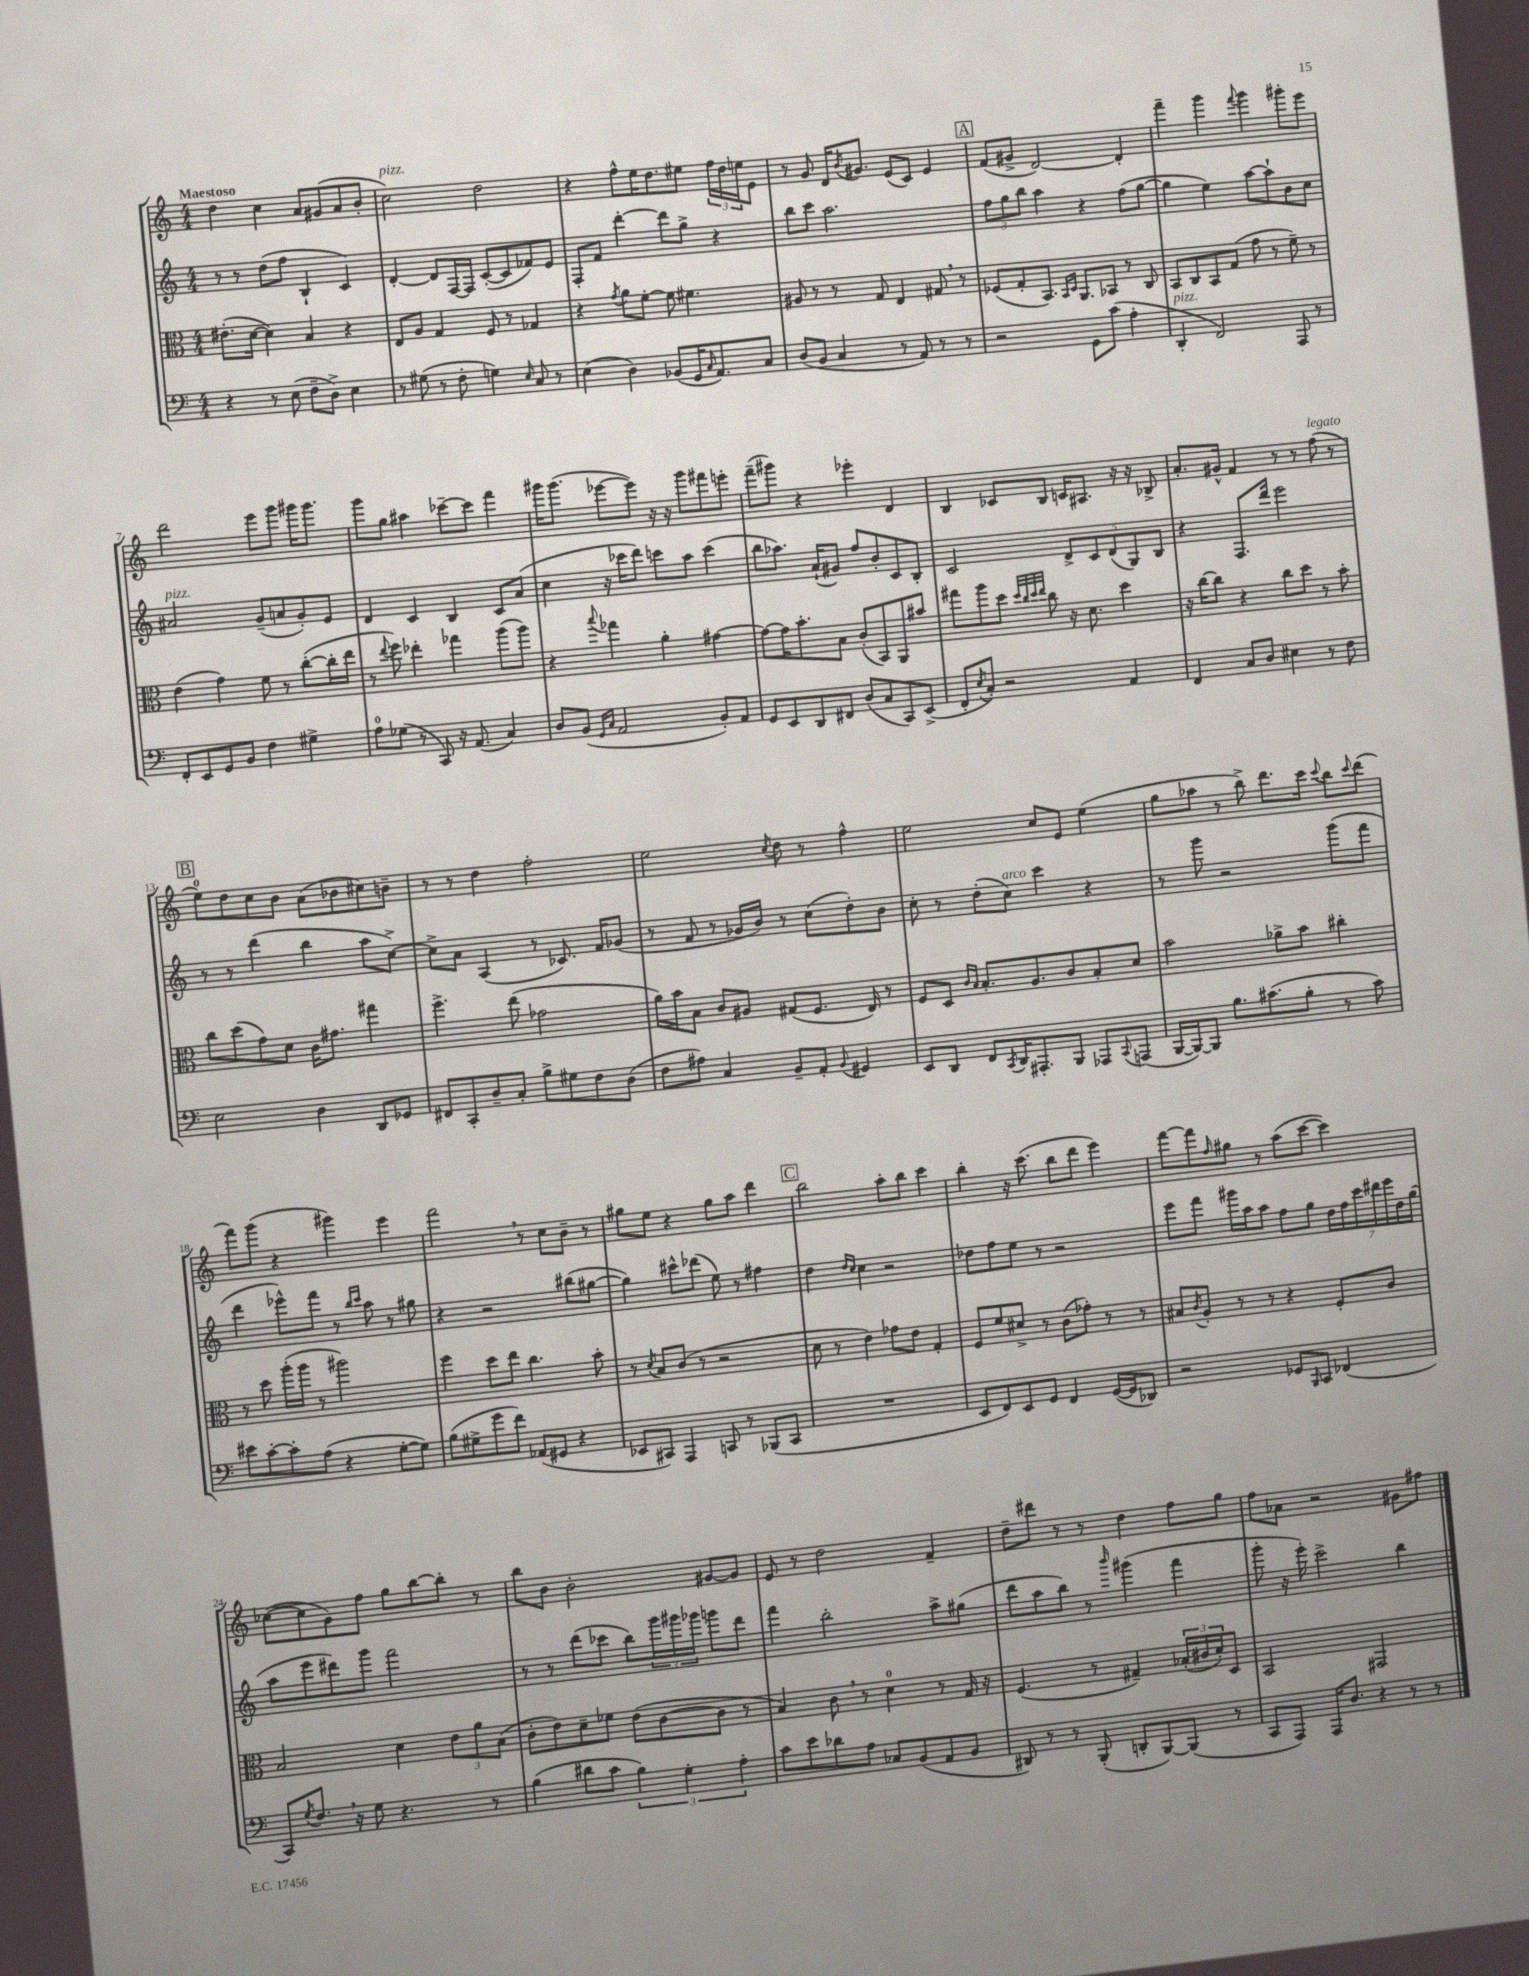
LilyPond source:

<<
\new StaffGroup <<
\new Staff = "s0" {
    \clef treble \key c \major \numericTimeSignature \time 4/4 \tempo "Maestoso"
    d''4 c''4 a'8 gis'8( a'8 b'8-. |
    c''2^\markup { \italic "pizz." }) d''2 |
    r4 f''8-^ e''16 d''8. eis''8 \tuplet 3/2 { f''16 d''16 e''16 } e'8 |
    r8 g'8 d'16 \acciaccatura { b'8 } gis'8. e'8( c'8) e'4 |
    \mark \markup { \box "A" } f'8( gis'8-> d'2~) d'4-. |
    f'''4-- g'''4 \appoggiatura { f'''8 } g'''4 gis'''8-. e'''8 |
    d'''2 e'''8 g'''8 gis'''16 gis'''8. |
    g'''8 g''8 ais''4 ces'''8~-- ces'''8 f'''4 |
    gis'''16 gis'''8.( ees'''8~ ees'''8) r16 r16 gis'''8 fis'''8 e'''8-. |
    f'''8--( gis'''8) r4 ees'''4-. d'4 |
    b4 ces'8 b8 c'16 ais8. r16 r16 bes8-> |
    a'8.-. gis'16-^ f'4 r8 r8 f''8^\markup { \italic "legato" }( r8 |
    \mark \markup { \box "B" } e''8-0) d''8 c''8 b'8 a'8( bes'8 cis''8) b'8-- |
    r8 r8 d''4 f''2-. |
    e''2 \acciaccatura { c''8 } d''8 r8 f''4-^ |
    e''2 c''8 e'8 e''4( |
    g''8 aes''8 r8 b''8->) d'''8. c'''16 \appoggiatura { c'''8 } b''8 \appoggiatura { c'''8 } d'''8( |
    f'''8) g'''8( r4 gis'''4) e'''4 |
    f'''2 \breathe r8 c''8 b'8-- r8 |
    gis''8 e''8 r4 gis''8 a''8 d'''4 |
    \mark \markup { \box "C" } b''2 a''8-. b''8 c'''4 |
    b''4-. r16 c'''8.( b''8 d'''8 e'''4) |
    f'''8~ f'''8 \grace { f''16 } gis''8 r8 a''8( c'''8~ c'''4) |
    ces''8~( ces''8 g'8) f''8 g''8 b''8~ b''8-. r8 |
    b''8 b'8 b'2-. gis'8~ gis'8 |
    e'8 r8 d''2 f'4-- |
    d''8-- dis'''8 r8 r8 d''4 f''8 g''8 |
    f''8 aes'8 r2 gis'8 fis''8 \bar "|." |
}
\new Staff = "s1" {
    \clef treble \key c \major \numericTimeSignature \time 4/4
    r8 r8 d''8( f''8 b4-! c'4) |
    d'4~-. d'8 f16~ f16 c'8~-.( c'8 fes'8) e'8 |
    f8-. f'8 d'''4~-. d'''8 g''8-> r4 |
    b''8 c'''8 a''2. |
    \mark \markup { \box "A" } \tuplet 3/2 { f''8 g''8 b''8 } a''4 r4 f''8( g''8~ |
    g''4 e''4) a''8~ a''8-! b'8 c''8 |
    ais'2^\markup { \italic "pizz." } g'8--( a'8 g'8-.) e'8 |
    d'4 c'4 b4 c'8 a'8( |
    c''4 r16 ces'''16 d'''8) c'''8 a''8 c'''4( |
    b''8 aes''8.) a'16-!( gis'8) f''8 b'8-. c'8 b8-. |
    c'2 \tuplet 5/4 { d'8-> c'8 d'8( g8) b8 } |
    r4 f8. d'''16 e'''2 |
    \mark \markup { \box "B" } r8 r8 d'''4( b''4 a''8 c''8~->) |
    c''8-> a'8 a4( r8 ces'8.) f'16 ges'8( |
    r8 f'8 r8 ges'16 b'16) r8 c''8( d''8-.) b'8 |
    c''8-. r8 d''8-.( c''8^\markup { \italic "arco" }) c'''4 r4 |
    r8 g'''8 r2 g'''8( f'''8 |
    d'''4 ees'''8-^) f'''8 r8 \grace { b''16 c'''16 } a''8 r8 gis''8 |
    r4 r2 bis''8( gis''8~ |
    gis''4) cis'''8-^ des'''8( e''8) r8 fis''4 |
    \mark \markup { \box "C" } d''4 \grace { d''16 c''16 } c''4 r2 |
    des''8 f''8 e''8 r8 r2 |
    e'''8 f'''8 gis'''16 a''16 a''8 f''8 g''8 \tuplet 7/4 { d''16 f''16 c'''16 dis'''16 e'''16 d''16 g''16( } |
    a''8 e'''8 dis'''8) g'''8 f'''2 |
    r8 r8 d'''8( ces'''8 b''8) \tuplet 3/2 { g'''16 gis'''16 ges'''16 } g'''8 d'''8 |
    f'''4 b''2-. a''8-> gis''8( |
    d'''8 a''8 b''8) r8 \grace { b'''16 } gis'''4( f'''4 |
    g'''8-. r16 e'''16-.) c'''2-> b''4 \bar "|." |
}
\new Staff = "s2" {
    \clef alto \key c \major \numericTimeSignature \time 4/4
    eis'8.-.( d'16~ d'4) b4 r4 |
    e8 a8 g4 f8 r8 ges4 |
    r4 \acciaccatura { g'8 } a'8 f'8~-. f'8 fis'4. |
    ais8 r8 r8 g8 e4 gis8 \breathe r8 |
    \mark \markup { \box "A" } fes8( g8-. b,8.) \grace { b,16 d16 } a,8. bes,8 r8 c8 |
    b,8 c8 b,8 g8( g'8 r8 f'8--) r8 |
    e'4( g'4) f'8 r8 c''8~-.( c''16-. e''16 |
    r8 \appoggiatura { e''8 } f''8) ees''4-. ges''4 a''8( a''8) |
    r4 \appoggiatura { b''8 } ges''4 a'4-. gis'4~ |
    gis'8~ gis'16 b'8.-. b8 c'8-.( b,8) a,8 bis'8 |
    gis''8 a''8 d''8 \grace { d''32 c''32 d''32 e''32 } c''8 r16 d'8. d''4 |
    r16 c''16~ c''8 r4 c''8 d''8 r8 b'8-. |
    \mark \markup { \box "B" } c''8 d''8( g'8) d'8 c'16 gis'8. gis''4 |
    f''4.-> e''8( ges'2 |
    a'16) b'16 b8 c'8 ais8 gis8( f8. e16) r8 |
    f8 d8 \grace { c'16 b16 } b8.-. a8. c'8 b8-. d'8 |
    b'2 aes'8-> b'8 cis''4-. |
    r8 d''8 a''16-.( a''16 r8 ais''2) |
    f''4 d''8 e''8 c''4. b'8-. |
    r8 \acciaccatura { d'8 } b8 c'8( r8 r2 |
    \mark \markup { \box "C" } d'8 r8 e'4) ges'8 e'8 g4-. |
    f8 f'8 dis'8-> r8 c'8( ges'8-.) r8 r8 |
    bis8 \acciaccatura { c'8 } a8-. r8 r8 r4 f8-. c'8 |
    b2 d'4 \tuplet 3/2 { e'8 a'8 b8( } |
    c'8-. e'8) d'8-- fes'8 e'8( c'8~ c'8 r8 |
    b4) c'8 \breathe r8 d'4-0 r8 g16 r16 |
    f4.( r8 gis4--) \tuplet 3/2 { bes16-.( cis'16 d'16-.) } d8 |
    b,2 gis,2 \bar "|." |
}
\new Staff = "s3" {
    \clef bass \key c \major \numericTimeSignature \time 4/4
    r4 r8 e8( f8-- d8->) e4 |
    r8 gis8( r8 f8-. g4) \grace { e16 } c8 r8 |
    e4( d4) bes,8( g,16 \grace { c16 } a,8.) c8 |
    d8( b,8 c4 r8 a,8) r8 r8 |
    \mark \markup { \box "A" } r2 g,8 c'8( a4-. |
    d,4-.^\markup { \italic "pizz." } f,2) a,,8 r8 |
    f,8-. e,8 g,8 b,8 f4 gis4-> |
    a8-0 ges8( r8 c,8) r16 a,8.( c4) |
    d8 b,8( \grace { g,16 c16 } a,2 b,8-.) a,8 |
    g,8 e,8 d,8 fis,8 d8( c8 c,8) e,8->( |
    f,8-. \acciaccatura { e8 } c8-.) r2 a,4 |
    f,4 c8 d8 eis4 r8 f8 |
    \mark \markup { \box "B" } e2 d4 d,8 ges,8 |
    fis,8 c,8-. d8-- c8-. b8-> gis8 f8 d8( |
    f8 ais8) c4 b,8-- a,8-. \appoggiatura { b,8 } gis,4 |
    e,8 d,8 f,8 \acciaccatura { c,8 } d,16 ais,,8.-. b,,8 aes,,8 \appoggiatura { c,8 } a,,8( |
    b,,16~ b,,16~) b,,8 b8. cis'8.( b8-. r8 cis'8) |
    eis'8 c'8~-. c'8-. a8( r4 g8~-. g8) |
    b8( gis8-> g'8 f'8) aes,8( gis,8 r4 |
    ees,8 cis,8) a,,4 c,8 r8 bes,,8( c,8 |
    \mark \markup { \box "C" } R1 |
    e,8 f,8) e,8 g,8 f,4 g,16~( g,16 des,8) |
    r2 ges,8 \grace { b,,16 } c,8 fes,4( |
    c,8) \acciaccatura { g8 } f8. \breathe r16 g8 r4. r8 |
    b4( dis'8 c'8 \tuplet 3/2 { b4) g4-. a4-. } |
    c'8 e'8 des'8 a8 ces8 b,8( a,8 b,8 |
    dis,8) r8 r8 b,,8-.( d,8-. b,,8~) b,,8( r8 |
    c,8 a,,8) a,,16 d8. r4 r8 r8 \bar "|." |
}
>>
>>
